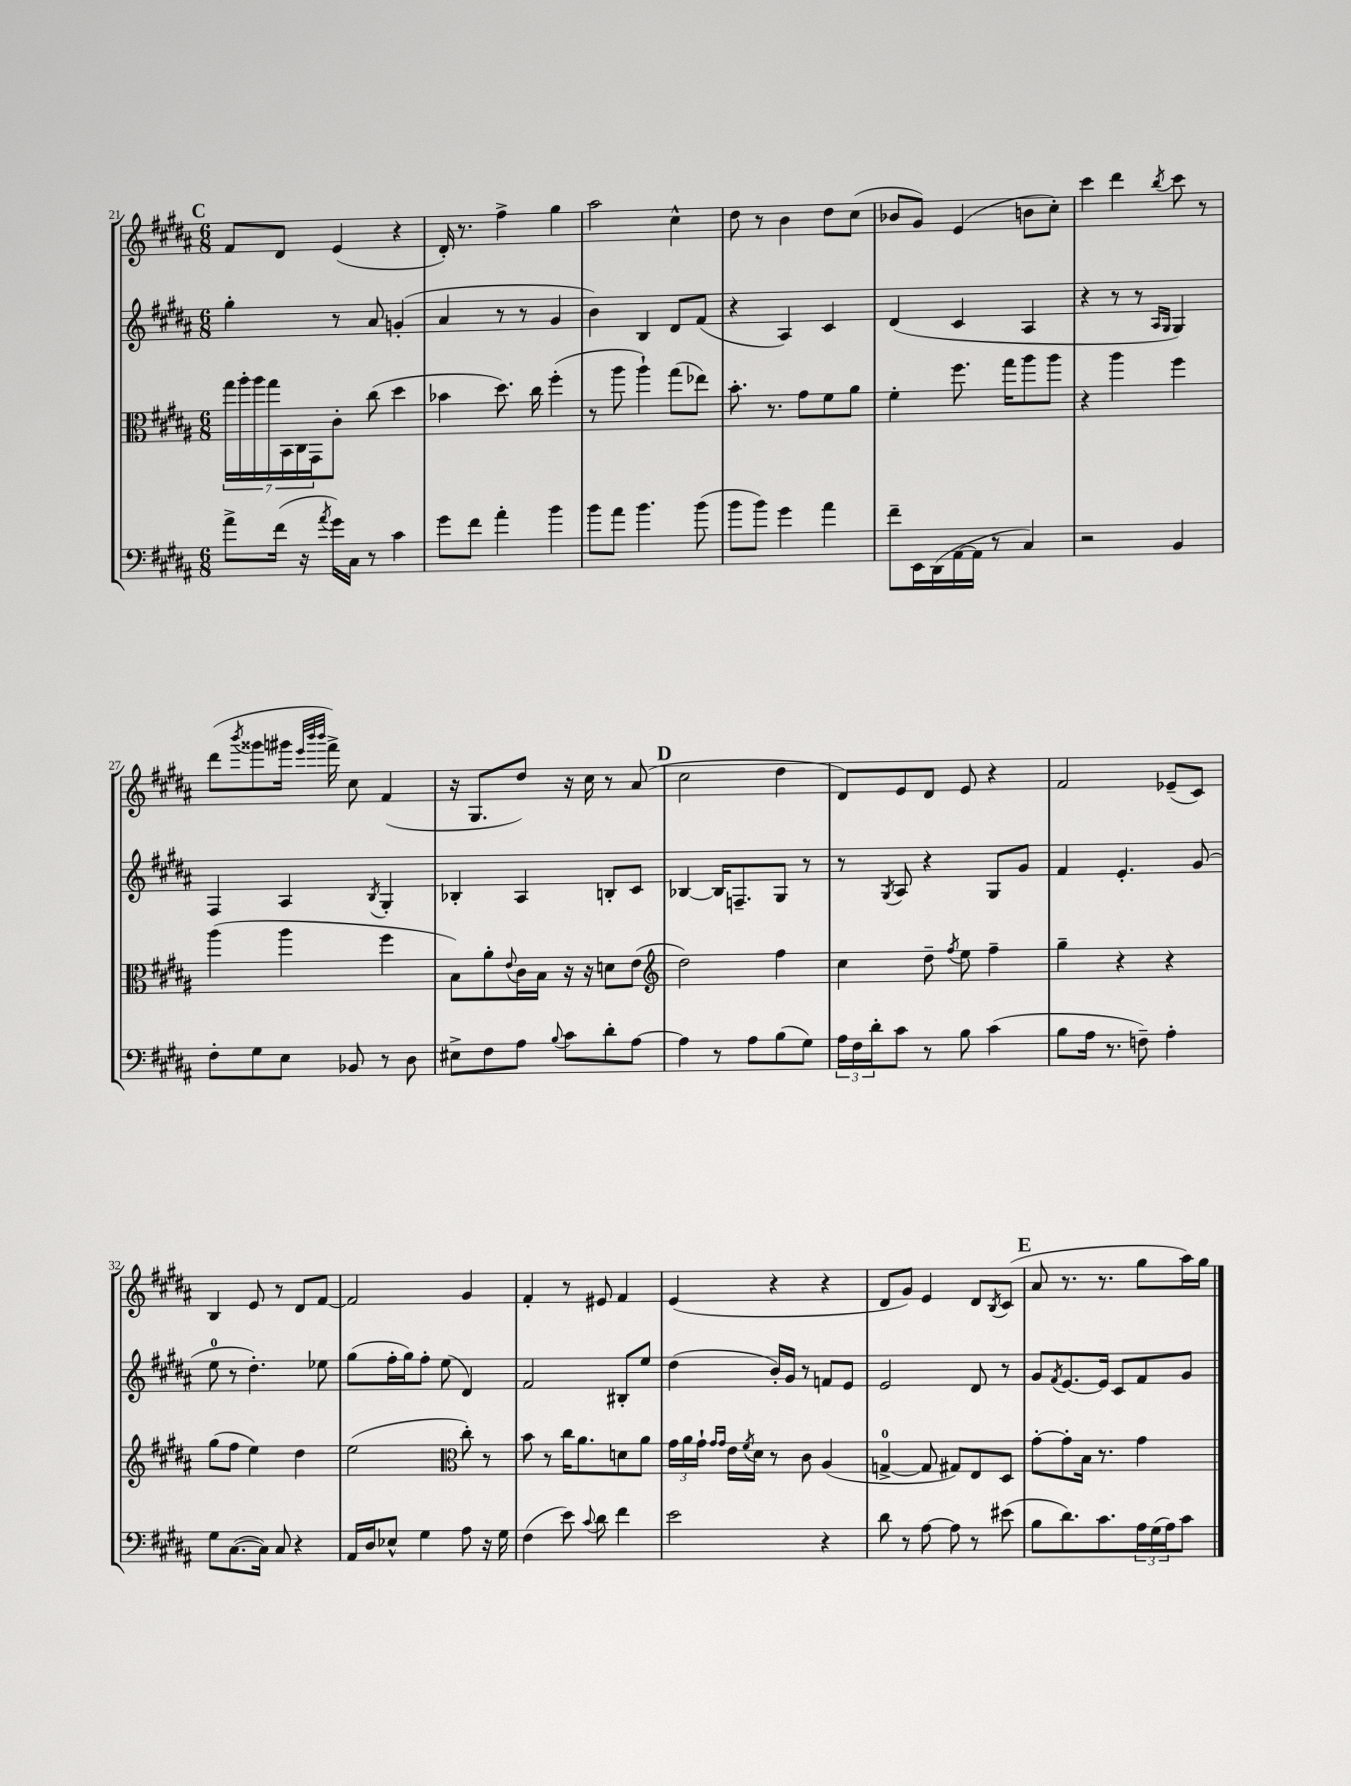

**kern	**kern	**kern	**kern
*staff4	*staff3	*staff2	*staff1
*clefF4	*clefC3	*clefG2	*clefG2
*k[f#c#g#d#a#]	*k[f#c#g#d#a#]	*k[f#c#g#d#a#]	*k[f#c#g#d#a#]
*M6/8	*M6/8	*M6/8	*M6/8
8a#^\L	28gg#\LL	4gg#'\	8f#/L
.	28aa#'\	.	.
.	28aa#\	.	.
.	28gg#\	.	.
(16f#\Jk	.	.	8d#/J
.	28BB\	.	.
.	28C#\	.	.
16r	.	.	.
.	28GG#\J	.	.
8qa#/	.	.	.
16g#\LL)	8c#'\J	8r	(4e/
16C#\JJ	.	.	.
8r	(8cc#\	8a#/	.
4c#\	4dd#\	(4g'/	4r
=	=	=	=
8g#\L	4b-\	4a#/	16d#'/)
.	.	.	8.r
8f#\J	.	.	.
4a#'\	8.dd#\)	8r	4ff#^\
.	.	8r	.
.	16cc#\	.	.
4b\	(4ff#'\	4g#/	4gg#\
=	=	=	=
8b\L	8r	4b\)	2aa#\
8a#\J	8aa#\	.	.
4.b\	4aa#`\)	4B/	.
.	(8gg#\L	8d#/L	4cc#^^\
(8b\	8ee-\J)	(8f#/J	.
=	=	=	=
8b\L	8.b'\	4r	8dd#\
8b\J)	.	.	8r
.	8.r	.	.
4g#\	.	4A#/)	4b\
.	8g#\L	.	.
4a#\	8f#\	4c#/	8dd#\L
.	8a#\J	.	(8cc#\J
=	=	=	=
8f#~\L	4f#'\	(4d#/	8b-/L
16EE\L	.	.	8g#/J)
(16DD#\	.	.	.
[16AA#\	8.ff#\	4c#/	(4e/
16AA#\]JJ	.	.	.
8r	.	.	.
.	16gg#\LK	.	.
4C#/)	8aa#\	4A#/	8b\L
.	8aa#\J	.	8cc#'\J)
=	=	=	=
2r	4r	4r	4ccc#\
.	4aa#\	8r	4ddd#\
.	.	8r	.
.	.	16qqA#/LL	.
.	.	16qqG#/JJ	8qbb/
4BB/	4ff#\	4G#/)	8ccc#\
.	.	.	8r
=	=	=	=
8F#'\L	(4aa#\	4F#/	(8ddd#\L
.	.	.	8qbbb/
8G#\	.	.	8ggg##\
8E\J	4aa#\	4A#/	16ggg#\Jk
.	.	.	32qqeee/LLL
.	.	.	32qqbbb/
.	.	.	32qqbbb/JJJ
.	.	.	16fff#^\)
8BB-/	.	.	8cc#\
.	.	8qB/	.
8r	4ff#\	4G#'/	(4f#/
8D#\	.	.	.
=	=	=	=
8E#^\L	8B\L)	4B-'/	16r
.	.	.	8.G#/L
8F#\	8a#'\	.	.
.	8qqe/	.	.
8A#\J	16c#\L	4A#/	8dd#/J)
.	16B\JJ	.	.
8qqB/	.	.	.
8c#\L	16r	.	16r
.	16r	.	16cc#\
8d#'\	8d\L	8B'/L	8r
[8A#\J	(8e\J	8c#/J	(8a#/
=	=	=	=
*	*clefG2	*	*
4A#\]	2dd#\)	[4B-/	2cc#\
8r	.	16B-/]LK	.
.	.	8.F~/	.
8A#\L	.	.	.
(8B\	4ff#\	8G#/J	4dd#\
8G#\J)	.	8r	.
=	=	=	=
24A#\LL	4cc#\	8r	8d#/L)
24F#\	.	.	.
24d#'\J	.	.	.
.	.	8qG#/	.
8c#\J	.	8A#/	8e/
8r	8dd#~\	4r	8d#/J
.	8qff#/	.	.
8B\	8ee\	.	8e/
(4c#\	4ff#~\	8G#/L	4r
.	.	8g#/J	.
=	=	=	=
8B\L	4gg#~\	4f#/	2f#/
16A#\Jk	.	.	.
8.r	.	.	.
.	4r	4.e'/	.
8F~\)	.	.	.
4A#'\	4r	.	(8e-~/L
.	.	(8g#/	8c#/J)
=	=	=	=
8G#\L	(8gg#\L	8ee\	4B/
([8.C#\	8ff#\J	8r	.
.	4ee\)	4.dd#'\)	8e/
16C#\]Jk)	.	.	.
8C#/	.	.	8r
4r	4dd#\	.	8d#/L
.	.	8ee-\	[8f#/J
=	=	=	=
16AA#/LL	(2ee\	(8gg#\L	2f#/]
16D#/J	.	.	.
8E-^^/J	.	16ff#'\L	.
.	.	16gg#\J)	.
4G#\	.	8ff#'\J	.
.	.	(8ee\	.
*	*clefC3	*	*
8A#\	8cc#'\)	4d#/)	4g#/
16r	8r	.	.
16G#\	.	.	.
=	=	=	=
(4F#\	8b\	2f#/	4f#'/
.	8r	.	.
8e\)	16cc#\LK	.	8r
.	8.a#\	.	.
8qqc#/	.	.	.
8d#\	.	.	8e#/
4f#\	8d\	8B#'/L	4f#/
.	8a#\J	8ee/J	.
=	=	=	=
2e\	24g#\LL	(4dd#\	(4e/
.	24a#\	.	.
.	24g#`\JJ	.	.
.	16qqg#/LL	.	.
.	16qqg#/JJ	.	.
.	16e\LL	.	.
.	8qf#/	.	.
.	16d#\JJ	.	.
.	8r	16b'/LL)	4r
.	.	16g#/JJ	.
.	8c#\	8r	.
4r	(4A#/	8f/L	4r
.	.	8e/J	.
=	=	=	=
8d#\	[4G^/	2e/	8d#/L
8r	.	.	8g#/J)
[8A#\	8G/]	.	4e/
8A#\]	8G#/L)	.	.
8r	8E/	8d#/	8d#/L
.	.	.	8qB/
(8e#\	8D#/J	8r	(8c#/J
=	=	=	=
8B\L	[8g#'\L	8g#/L	8a#/
.	.	8qf#/	.
8.d#\)	8g#'\]	[8.e/	8.r
.	16B\Jk	.	.
8.c#\	8.r	16e/]Jk	8.r
.	.	8c#/L	.
24A#\L	4g#\	8f#/	8gg#\L
(24G#\	.	.	.
24A#\J)	.	.	.
8c#\J	.	8g#/J	16aa#\L)
.	.	.	16gg#\JJ
==	==	==	==
*-	*-	*-	*-
